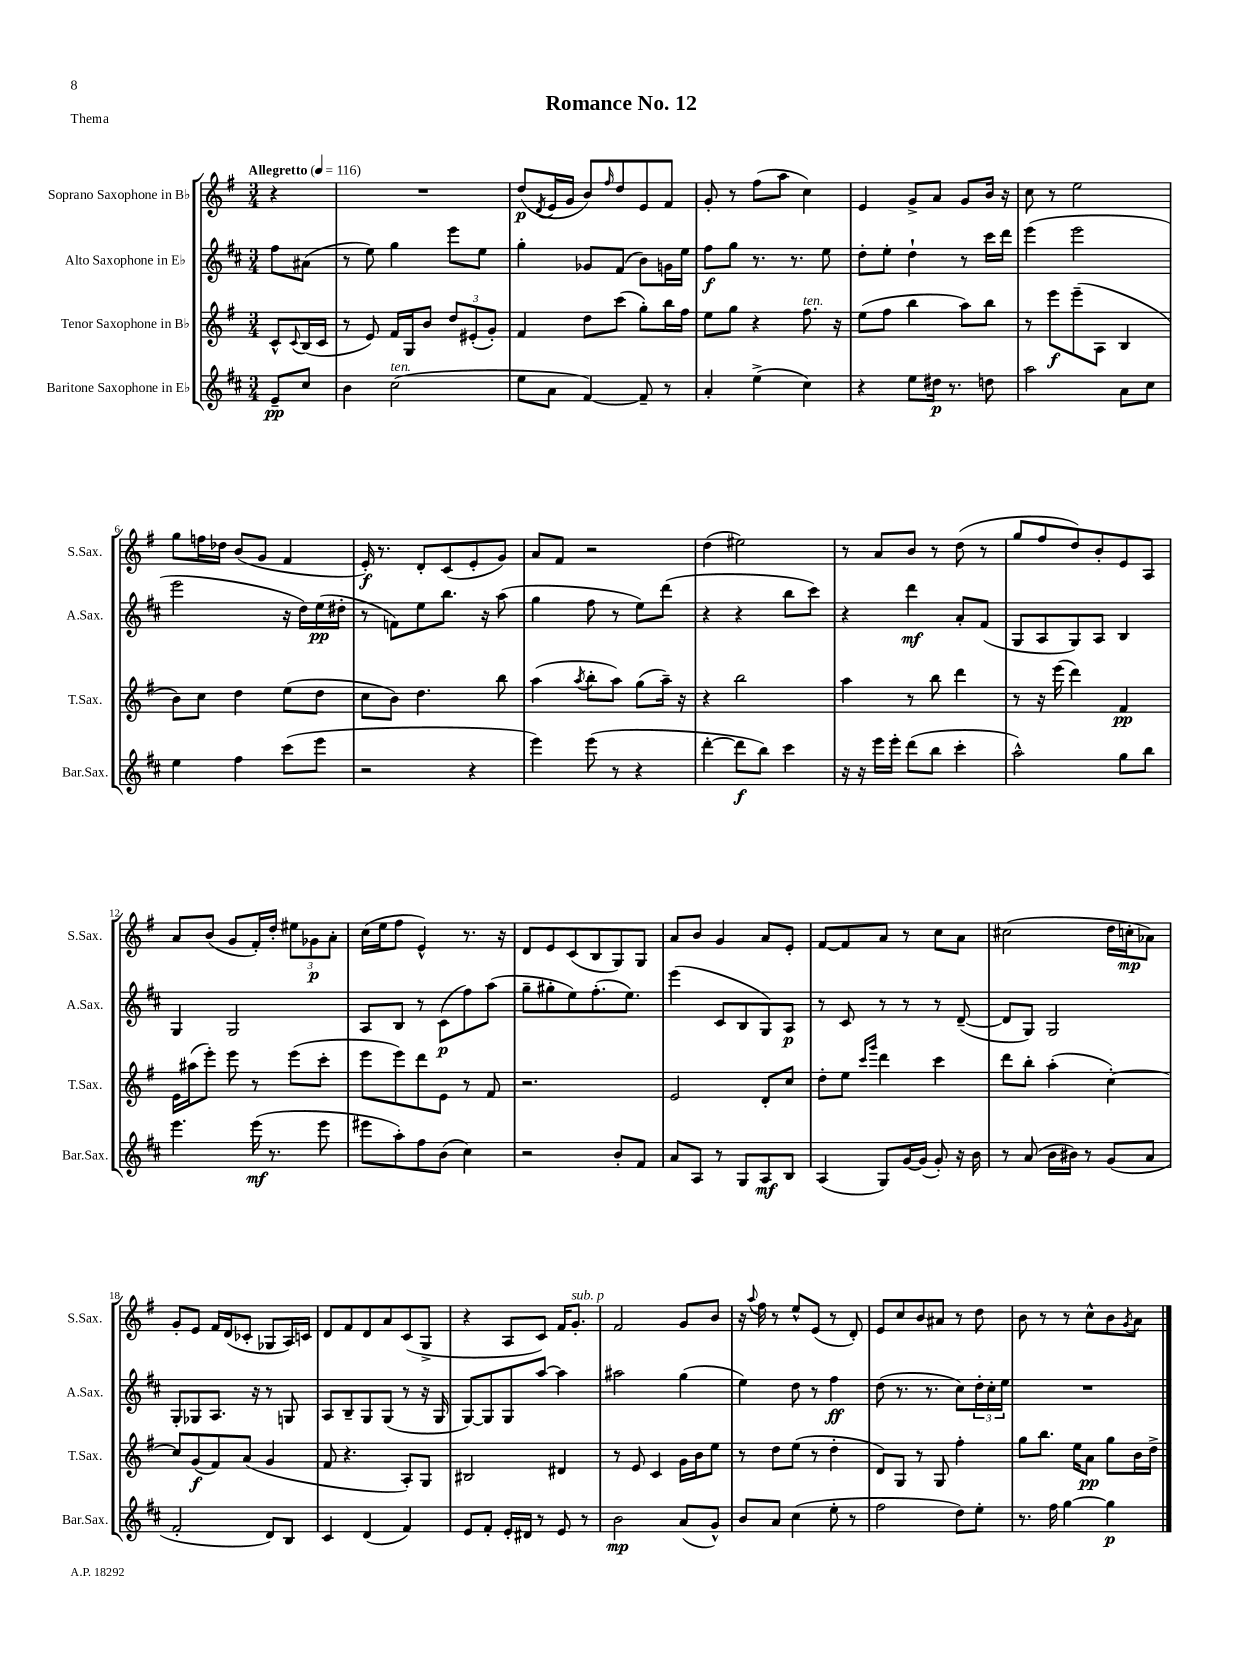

**kern	**dynam	**kern	**dynam	**kern	**dynam	**kern	**dynam
*part4	*part4	*part3	*part3	*part2	*part2	*part1	*part1
*staff4	*staff4	*staff3	*staff3	*staff2	*staff2	*staff1	*staff1
*I"Baritone Saxophone in E♭	*	*I"Tenor Saxophone in B♭	*	*I"Alto Saxophone in E♭	*	*I"Soprano Saxophone in B♭	*
*I'Bar.Sax.	*	*I'T.Sax.	*	*I'A.Sax.	*	*I'S.Sax.	*
*clefG2	*	*clefG2	*	*clefG2	*	*clefG2	*
*k[f#c#]	*	*k[f#]	*	*k[f#c#]	*	*k[f#]	*
*M3/4	*	*M3/4	*	*M3/4	*	*M3/4	*
*MM116	*	*MM116	*	*MM116	*	*MM116	*
=	=	=	=	=	=	=	=
!	!	!	!	!	!	!LO:TX:a:B:t=Allegretto	!
8e~/L	pp	8c^^/L	.	8ff#\L	.	4r	.
.	.	8qqc/	.	.	.	.	.
8cc#/J	.	(16B/L	.	(8a#X\J	.	.	.
.	.	16c/JJ	.	.	.	.	.
=1	=1	=1	=1	=1	=1	=1	=1
4b\	.	8r	.	8r	.	2.r	.
.	.	8e/)	.	8ee\)	.	.	.
!LO:TX:a:i:t=ten.	!	!	!	!	!	!	!
(2cc#\	.	16f#/LL	.	4gg\	.	.	.
.	.	16G/J	.	.	.	.	.
.	.	8b/J	.	.	.	.	.
.	.	12dd/L	.	8eee\L	.	.	.
.	.	(12e#X'/	.	.	.	.	.
.	.	.	.	8ee\J	.	.	.
.	.	12g'/J)	.	.	.	.	.
=2	=2	=2	=2	=2	=2	=2	=2
8ee\L	.	4f#/	.	4gg'\	.	(8dd/L	p
.	.	.	.	.	.	8qd/	.
8a\J	.	.	.	.	.	16e/L	.
.	.	.	.	.	.	16g/JJ	.
[4f#/)	.	8dd\L	.	8g-X/L	.	8b/L)	.
.	.	.	.	.	.	16qqff#/	.
.	.	(8ccc\J	.	(8f#/J	.	8dd/	.
8f#~/]	.	8gg'\L)	.	8b\L)	.	8e/	.
8r	.	16bb\L	.	16gn\L	.	8f#/J	.
.	.	16ff#\JJ	.	16ee\JJ	.	.	.
=3	=3	=3	=3	=3	=3	=3	=3
4a'/	.	8ee\L	.	8ff#\L	f	8g'/	.
.	.	8gg\J	.	8gg\J	.	8r	.
(4ee^\	.	4r	.	8.r	.	(8ff#\L	.
.	.	.	.	.	.	8aa\J	.
.	.	.	.	8.r	.	.	.
!	!	!LO:TX:a:i:t=ten.	!	!	!	!	!
4cc#\)	.	8.ff#\	.	.	.	4cc\)	.
.	.	.	.	8ee\	.	.	.
.	.	16r	.	.	.	.	.
=4	=4	=4	=4	=4	=4	=4	=4
4r	.	(8ee\L	.	8dd'\L	.	4e/	.
.	.	8ff#\J	.	8ee'\J	.	.	.
8ee\L	.	4bb\	.	4dd`\	.	8g^/L	.
16dd#X\Jk	p	.	.	.	.	8a/J	.
8.r	.	.	.	.	.	.	.
.	.	8aa\L)	.	8r	.	8g/L	.
8ddn\	.	8bb\J	.	16ccc#\LL	.	16b/Jk	.
.	.	.	.	16ddd\JJ	.	16r	.
=5	=5	=5	=5	=5	=5	=5	=5
2aa\	.	8r	.	(4eee\	.	8cc\	.
.	.	8eee\L	f	.	.	8r	.
.	.	(8eee~\	.	2eee\	.	2ee\	.
.	.	8A\J	.	.	.	.	.
8a\L	.	4B/	.	.	.	.	.
8cc#\J	.	.	.	.	.	.	.
!!LO:LB:g=z
=6	=6	=6	=6	=6	=6	=6	=6
4ee\	.	8b\L)	.	2eee\	.	8gg\L	.
.	.	8cc\J	.	.	.	16ffn\L	.
.	.	.	.	.	.	16dd-X\JJ	.
4ff#\	.	4dd\	.	.	.	(8b/L	.
.	.	.	.	.	.	8g/J	.
(8ccc#\L	.	(8ee\L	.	16r	.	4f#/	.
.	.	.	.	16dd\LL)	.	.	.
8eee\J	.	8dd\J	.	(16ee\	pp	.	.
.	.	.	.	16dd#X'\JJ	.	.	.
=7	=7	=7	=7	=7	=7	=7	=7
2r	.	8cc\L	.	8r	.	16e'/)	f
.	.	.	.	.	.	8.r	.
.	.	8b\J)	.	8fn\L)	.	.	.
.	.	4.dd\	.	8ee\	.	8d'/L	.
.	.	.	.	8.bb\J	.	(8c/	.
4r	.	.	.	.	.	8e'/	.
.	.	.	.	16r	.	.	.
.	.	8bb\	.	(8aa\	.	8g/J)	.
=8	=8	=8	=8	=8	=8	=8	=8
4eee\)	.	(4aa\	.	4gg\	.	8a/L	.
.	.	.	.	.	.	8f#/J	.
.	.	8qaa/	.	.	.	.	.
(8eee\	.	8bb'\L	.	8ff#\	.	2r	.
8r	.	8aa\J)	.	8r	.	.	.
4r	.	(8gg\L	.	8ee\L)	.	.	.
.	.	16aa~\Jk)	.	(8ddd\J	.	.	.
.	.	16r	.	.	.	.	.
=9	=9	=9	=9	=9	=9	=9	=9
[4ddd'\	.	4r	.	4r	.	(4dd\	.
8ddd\L]	f	2bb\	.	4r	.	2ee#X\)	.
8bb\J)	.	.	.	.	.	.	.
4ccc#\	.	.	.	8bb\L	.	.	.
.	.	.	.	8ccc#\J)	.	.	.
=10	=10	=10	=10	=10	=10	=10	=10
16r	.	4aa\	.	4r	.	8r	.
16r	.	.	.	.	.	.	.
16eee\LL	.	.	.	.	.	8a/L	.
16eee'\JJ	.	.	.	.	.	.	.
(8ddd\L	.	8r	.	4ddd\	mf	8b/J	.
8bb\J	.	8bb\	.	.	.	8r	.
4ccc#'\	.	4ddd\	.	8a'/L	.	(8dd\	.
.	.	.	.	(8f#/J	.	8r	.
=11	=11	=11	=11	=11	=11	=11	=11
2aa^^\)	.	8r	.	8G/L	.	8gg/L	.
.	.	16r	.	8A/	.	8ff#/	.
.	.	(16eee\	.	.	.	.	.
.	.	4ddd\)	.	8G/)	.	8dd/)	.
.	.	.	.	8A/J	.	8b'/	.
8gg\L	.	4f#/	pp	4B/	.	8e/	.
8bb\J	.	.	.	.	.	8A/J	.
!!LO:LB:g=z
=12	=12	=12	=12	=12	=12	=12	=12
4.eee\	.	16e\LL	.	4G/	.	8a/L	.
.	.	(16aa#X\J	.	.	.	.	.
.	.	8eee'\J)	.	.	.	(8b/J	.
.	.	8eee\	.	2G/	.	8g/L	.
(16eee\	mf	8r	.	.	.	16f#'/L)	.
8.r	.	.	.	.	.	16dd'/JJ	.
.	.	(8eee\L	.	.	.	12ee#X\L	.
.	.	.	.	.	.	12g-X\	p
8eee\	.	8ccc'\J	.	.	.	.	.
.	.	.	.	.	.	12a'\J	.
=13	=13	=13	=13	=13	=13	=13	=13
8eee#X\L	.	8eee\L	.	8A/L	.	(16cc\LL	.
.	.	.	.	.	.	16ee\J	.
8aa'\)	.	8eee\)	.	8B/J	.	8ff#\J	.
8ff#\	.	8ddd\	.	8r	.	4e^^/)	.
(8b\J	.	8e\J	.	(8c#\L	p	.	.
4cc#\)	.	8r	.	8ff#\)	.	8.r	.
.	.	8f#/	.	(8aa\J	.	.	.
.	.	.	.	.	.	16r	.
=14	=14	=14	=14	=14	=14	=14	=14
2r	.	2.r	.	8gg~\L	.	8d/L	.
.	.	.	.	8gg#X'\	.	8e/	.
.	.	.	.	8ee\)	.	(8c/	.
.	.	.	.	(8.ff#'\	.	8B/	.
8b'/L	.	.	.	.	.	8G/)	.
.	.	.	.	8.ee\J)	.	.	.
8f#/J	.	.	.	.	.	8G/J	.
=15	=15	=15	=15	=15	=15	=15	=15
8a/L	.	2e/	.	(4eee\	.	8a/L	.
8A/J	.	.	.	.	.	8b/J	.
8r	.	.	.	8c#/L	.	4g/	.
8G/L	.	.	.	8B/	.	.	.
8A/	mf	8d'/L	.	8G/)	.	8a/L	.
8B/J	.	8cc/J	.	8A/J	p	8e'/J	.
=16	=16	=16	=16	=16	=16	=16	=16
(4A/	.	8dd'\L	.	8r	.	[8f#/L	.
.	.	8ee\J	.	8c#/	.	8f#/]	.
.	.	16qqccc/LL	.	.	.	.	.
.	.	16qqggg/JJ	.	.	.	.	.
8G/L)	.	4ddd\	.	8r	.	8a/J	.
[16g/L	.	.	.	8r	.	8r	.
(16g/JJ]	.	.	.	.	.	.	.
8g'/)	.	4ccc\	.	8r	.	8cc\L	.
16r	.	.	.	([8d~/	.	8a\J	.
16b\	.	.	.	.	.	.	.
=17	=17	=17	=17	=17	=17	=17	=17
8r	.	8ddd\L	.	8d/L]	.	(2cc#X\	.
(8a/	.	8bb'\J	.	8G/J)	.	.	.
16b\LL	.	(4aa'\	.	2G/	.	.	.
16b#X\JJ)	.	.	.	.	.	.	.
8r	.	.	.	.	.	.	.
(8g/L	.	[4cc'\)	.	.	.	16dd\LL	.
.	.	.	.	.	.	16ccn'\J	mp
8a/J	.	.	.	.	.	8a-X\J)	.
!!LO:LB:g=z
=18	=18	=18	=18	=18	=18	=18	=18
2f#'/	.	8cc/L]	.	8G'/L	.	8g'/L	.
.	.	(8g/	f	8G-X/	.	8e/J	.
.	.	8f#/)	.	8.A/J	.	16f#/LL	.
.	.	.	.	.	.	(16d/J	.
.	.	(8a/J	.	.	.	8c-X'/J	.
.	.	.	.	16r	.	.	.
8d/L)	.	4g/	.	8r	.	8G-X/L	.
8B/J	.	.	.	8Gn/	.	16A/L)	.
.	.	.	.	.	.	16cn/JJ	.
=19	=19	=19	=19	=19	=19	=19	=19
4c#/	.	8f#/	.	8A/L	.	8d/L	.
.	.	4.r	.	8B~/	.	8f#/	.
(4d/	.	.	.	8G/	.	8d/	.
.	.	.	.	(8G/J	.	8a/	.
4f#/)	.	8A'/L)	.	8r	.	(8c/	.
.	.	8G/J	.	16r	.	8G^/J	.
.	.	.	.	16G/	.	.	.
=20	=20	=20	=20	=20	=20	=20	=20
8e/L	.	2B#X/	.	[8G/L)	.	4r	.
8f#'/J	.	.	.	8G/]	.	.	.
16e'/LL	.	.	.	8G/	.	8A/L	.
16d#X/JJ	.	.	.	.	.	.	.
8r	.	.	.	[8aa/J	.	8c/J)	.
8e/	.	4d#X/	.	4aa\]	.	16f#/KL	.
!	!	!	!	!	!	!LO:TX:a:i:t=sub. p	!
.	.	.	.	.	.	8.g'/J	.
8r	.	.	.	.	.	.	.
=21	=21	=21	=21	=21	=21	=21	=21
2b\	mp	8r	.	2aa#X\	.	2f#/	.
.	.	8e/	.	.	.	.	.
.	.	4c/	.	.	.	.	.
(8a/L	.	16g\LL	.	(4gg\	.	8g/L	.
.	.	16b\J	.	.	.	.	.
8g^^/J)	.	8ee\J	.	.	.	8b/J	.
=22	=22	=22	=22	=22	=22	=22	=22
8b/L	.	8r	.	4ee\)	.	16r	.
.	.	.	.	.	.	8qqaa/	.
.	.	.	.	.	.	16ff#\	.
8a/J	.	8dd\L	.	.	.	8r	.
(4cc#\	.	(8ee\J	.	8dd\	.	8ee^^/L	.
.	.	8r	.	8r	.	(8e/J	.
8ee'\	.	4dd'\	.	4ff#\	ff	8r	.
8r	.	.	.	.	.	8d'/)	.
=23	=23	=23	=23	=23	=23	=23	=23
2ff#\	.	8d/L)	.	(8dd\	.	8e/L	.
.	.	8G/J	.	8.r	.	8cc/	.
.	.	8r	.	.	.	8b/	.
.	.	.	.	8.r	.	.	.
.	.	8G/	.	.	.	8a#X/J	.
8dd\L)	.	4ff#'\	.	8cc#\L)	.	8r	.
8ee'\J	.	.	.	24dd'\L	.	8dd\	.
.	.	.	.	24cc#'\	.	.	.
.	.	.	.	24ee\JJ	.	.	.
=24	=24	=24	=24	=24	=24	=24	=24
8.r	.	8gg\L	.	2.r	.	8b\	.
.	.	8.bb\J	.	.	.	8r	.
16ff#\	.	.	.	.	.	.	.
[4gg\	.	.	.	.	.	8r	.
.	.	16ee\KL	.	.	.	.	.
.	.	8a\J	pp	.	.	8cc^^\L	.
4gg\]	p	8gg\L	.	.	.	8b\	.
.	.	.	.	.	.	8qg/	.
.	.	16b\L	.	.	.	8a\J	.
.	.	16dd^\JJ	.	.	.	.	.
==	==	==	==	==	==	==	==
*-	*-	*-	*-	*-	*-	*-	*-
